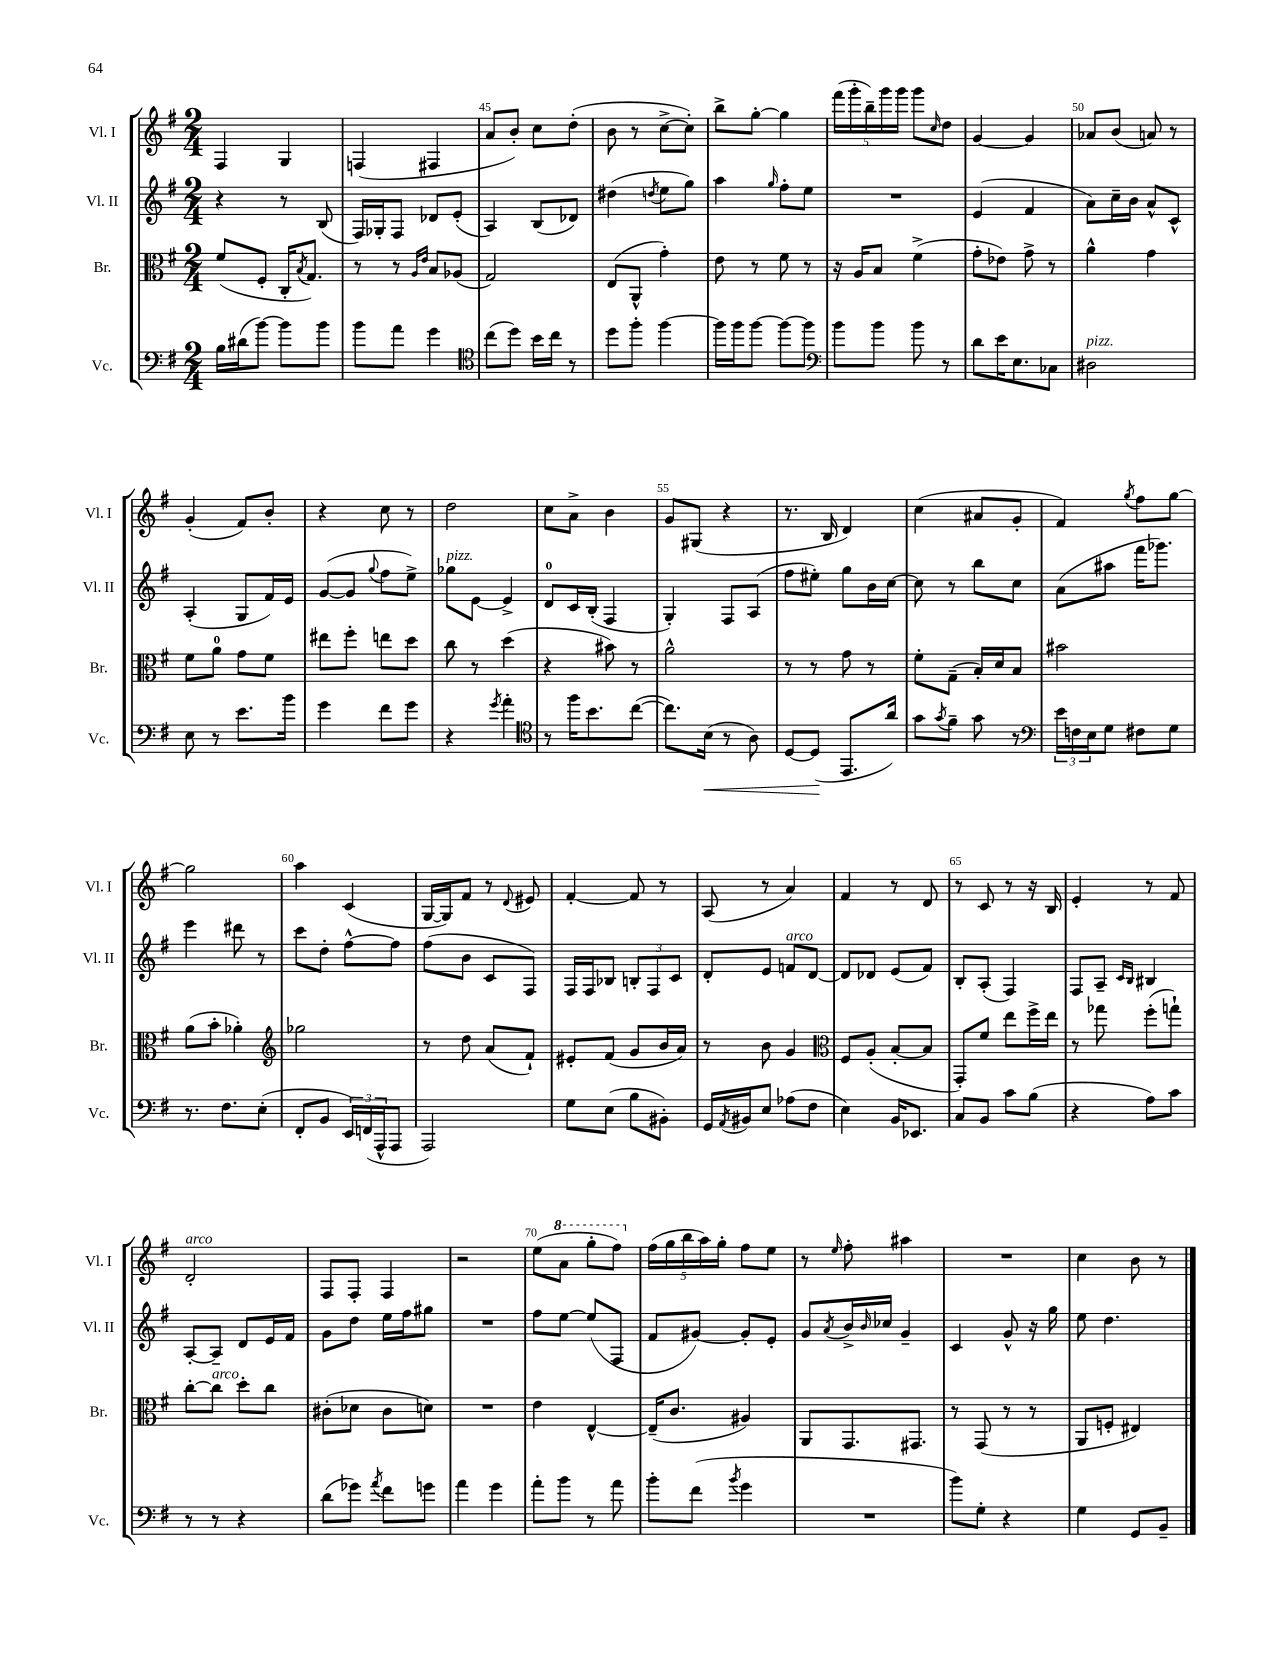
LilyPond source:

<<
\new StaffGroup <<
\new Staff = "s0" \with { instrumentName = "Vl. I" shortInstrumentName = "Vl. I" } {
    \clef treble \key g \major \numericTimeSignature \time 2/4
    fis4 g4 |
    f4( fis4 |
    a'8 b'8-.) c''8 d''8-.( |
    b'8 r8 c''8~-> c''8-.) |
    b''8-> g''8~-. g''4 |
    \tuplet 5/4 { fis'''16( g'''16-. b''16--) g'''16 g'''16 } g'''8 \grace { c''16 } d''8 |
    g'4~ g'4 |
    aes'8 b'8( a'8) r8 |
    g'4-.( fis'8) b'8-. |
    r4 c''8 r8 |
    d''2 |
    c''8 a'8-> b'4 |
    g'8 gis8( r4 |
    r8. b16 d'4) |
    c''4( ais'8 g'8-. |
    fis'4) \acciaccatura { g''8 } fis''8 g''8~ |
    g''2 |
    a''4 c'4( |
    g16~ g16) fis'8 r8 \appoggiatura { d'8 } eis'8 |
    fis'4~-. fis'8 r8 |
    a8( r8 a'4) |
    fis'4 r8 d'8 |
    r8 c'8 r8 r16 b16 |
    e'4-. r8 fis'8 |
    d'2-.^\markup { \italic "arco" } |
    fis8 fis8-. fis4 |
    r2 |
    e''8( \ottava #1 a''8 g'''8-. fis'''8) \ottava #0 |
    \tuplet 5/4 { fis''16( g''16 b''16 a''16) g''16-. } fis''8 e''8 |
    r8 \grace { e''16 } fis''8-. ais''4 |
    R2 |
    c''4 b'8 r8 \bar "|." |
}
\new Staff = "s1" \with { instrumentName = "Vl. II" shortInstrumentName = "Vl. II" } {
    \clef treble \key g \major \numericTimeSignature \time 2/4
    r4 r8 b8( |
    fis16) ges16-. fis8 des'8 e'8-.( |
    a4) b8( des'8) |
    dis''4( \acciaccatura { d''8 } e''8 g''8) |
    a''4 \grace { g''16 } fis''8-. e''8 |
    R2 |
    e'4( fis'4 |
    a'8) c''16-- b'16 a'8-^ c'8-^ |
    a4-.( g8 fis'16) e'16 |
    g'8~( g'8 \appoggiatura { g''8 } fis''8 e''8->) |
    ges''8^\markup { \italic "pizz." } e'8~ e'4-> |
    d'8-0 c'16 b16-.( fis4 |
    g4-.) fis8 a8( |
    fis''8 eis''8-.) g''8 b'16 c''16~ |
    c''8 r8 b''8 c''8 |
    a'8( ais''8 fis'''16 ges'''8.) |
    e'''4 dis'''8 r8 |
    c'''8 d''8-. fis''8~-^ fis''8 |
    fis''8( b'8 c'8 fis8) |
    fis16 fis16 bes8 \tuplet 3/2 { b8-. fis8 c'8 } |
    d'8-. e'8 f'8^\markup { \italic "arco" } d'8~ |
    d'8 des'8 e'8( fis'8) |
    b8-. a8-.( fis4) |
    fis8 a8-- \grace { c'16 b16 } bis4 |
    a8~-. a8-- d'8 e'16 fis'16 |
    g'8 d''8 e''16 fis''16 gis''8 |
    R2 |
    fis''8 e''8~ e''8( fis8 |
    fis'8 gis'8~) gis'8-. e'8-. |
    g'8 \acciaccatura { a'8 } b'16-> \grace { b'16 } ces''16 g'4-- |
    c'4 g'8-^ r16 g''16 |
    e''8 d''4. \bar "|." |
}
\new Staff = "s2" \with { instrumentName = "Br." shortInstrumentName = "Br." } {
    \clef alto \key g \major \numericTimeSignature \time 2/4
    fis'8( fis8-. c16-. \acciaccatura { b8 } g8.) |
    r8 r8 \grace { a16 e'16 } b8 aes8( |
    g2) |
    e8( a,8-^ g'4-.) |
    e'8 r8 fis'8 r8 |
    r16 a16 b8 fis'4->( |
    g'8-. ees'8) g'8-> r8 |
    a'4-^ g'4 |
    fis'8 a'8-0 g'8 fis'8 |
    eis''8 fis''8-. e''8 d''8 |
    c''8 r8 d''4( |
    r4 bis'8) r8 |
    a'2-^ |
    r8 r8 g'8 r8 |
    fis'8-. g8--( b16-.) d'16 b8 |
    bis'2 |
    a'8( b'8-. aes'4-.) |
    \clef treble ges''2 |
    r8 d''8 a'8( fis'8-!) |
    eis'8-. fis'8( g'8 b'16 a'16) |
    r8 b'8 g'4 |
    \clef alto fis8 a8-.( b8~-. b8 |
    g,8-.) fis'8 e''8 fis''16-> e''16 |
    r8 ges''8 fis''8-.( g''8-!) |
    c''8~-. c''8^\markup { \italic "arco" } d''8-. c''8 |
    cis'8-.( des'8 cis'8 d'8) |
    R2 |
    e'4 e4~-^ |
    e16--( c'8. ais4) |
    a,8 g,8. gis,8. |
    r8 g,8( r8 r8 |
    a,8 f8-. eis4) \bar "|." |
}
\new Staff = "s3" \with { instrumentName = "Vc." shortInstrumentName = "Vc." } {
    \clef bass \key g \major \numericTimeSignature \time 2/4
    b16 dis'16( b'8~) b'8 b'8 |
    b'8 a'8 g'4 |
    \clef tenor c''8( d''8) b'16 c''16 r8 |
    d''8 fis''8-. fis''4~ |
    fis''16 fis''16 fis''8~ fis''8~ fis''8 |
    \clef bass b'8 b'8 b'8 r8 |
    d'8 e'16 e8. ces8 |
    dis2^\markup { \italic "pizz." } |
    e8 r8 e'8. b'16 |
    g'4 fis'8 g'8 |
    r4 \acciaccatura { g'8 } a'4-. |
    \clef tenor r8 fis''16 b'8. c''8~( |
    c''8.) b16\<( r8 a8) |
    d8~ d8\!( e,8. a'16) |
    g'8 \acciaccatura { g'8 } fis'8-- g'8 r8 |
    \clef bass \tuplet 3/2 { e'16 f16 e16 } g8 fis8 g8 |
    r8. fis8. e8-.( |
    fis,8-. b,8 \tuplet 3/2 { e,16) f,16( a,,16-^ } a,,8 |
    a,,2) |
    g8 e8( b8 bis,8-.) |
    g,16 \acciaccatura { a,8 } bis,16 e8 aes8( fis8 |
    e4) b,16 ees,8. |
    c8 b,8 c'8 b8( |
    r4 a8) c'8 |
    r8 r8 r4 |
    d'8( ges'8) \acciaccatura { a'8 } fis'8 g'8 |
    a'4 g'4 |
    a'8-. b'8 r8 a'8 |
    b'8-. fis'8( \acciaccatura { b'8 } g'4 |
    R2 |
    b'8) g8-. r4 |
    g4 g,8 b,8-- \bar "|." |
}
>>
>>
\layout { \context { \Score currentBarNumber = #43 \override BarNumber.break-visibility = ##(#f #t #t) barNumberVisibility = #(every-nth-bar-number-visible 5) } }
